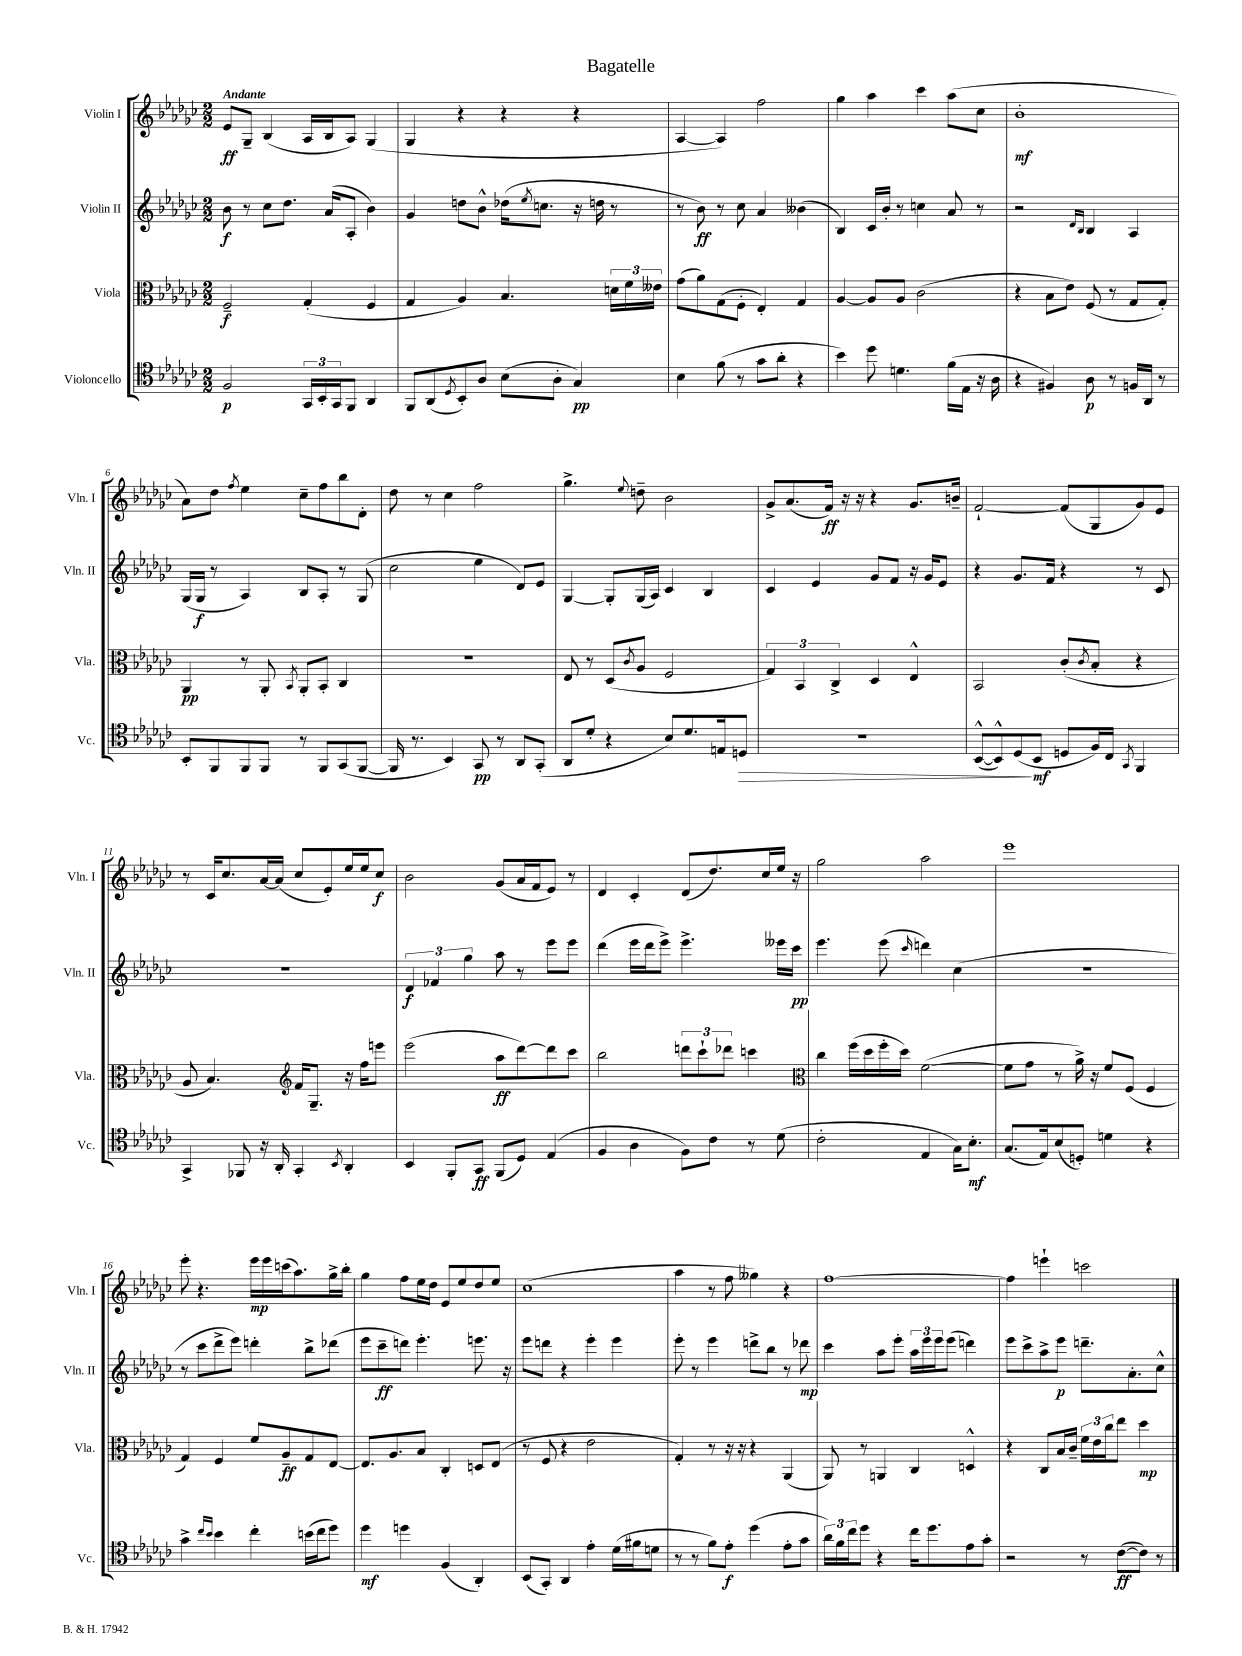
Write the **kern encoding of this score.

**kern	**dynam	**kern	**dynam	**kern	**dynam	**kern	**dynam
*part4	*part4	*part3	*part3	*part2	*part2	*part1	*part1
*staff4	*staff4	*staff3	*staff3	*staff2	*staff2	*staff1	*staff1
*I"Violoncello	*	*I"Viola	*	*I"Violin II	*	*I"Violin I	*
*I'Vc.	*	*I'Vla.	*	*I'Vln. II	*	*I'Vln. I	*
*clefC4	*	*clefC3	*	*clefG2	*	*clefG2	*
*k[b-e-a-d-g-c-]	*	*k[b-e-a-d-g-c-]	*	*k[b-e-a-d-g-c-]	*	*k[b-e-a-d-g-c-]	*
*M2/2	*	*M2/2	*	*M2/2	*	*M2/2	*
=1	=1	=1	=1	=1	=1	=1	=1
!	!	!	!	!	!	!LO:TX:a:B:t=Andante	!
2F/	p	2F~/	f	8b-\	f	8e-/L	ff
.	.	.	.	8r	.	8G-~/J	.
.	.	.	.	8cc-\L	.	(4B-/	.
.	.	.	.	8.dd-\J	.	.	.
24GG-/LL	.	(4G-'/	.	.	.	16A-/LL	.
24BB-'/	.	.	.	.	.	.	.
.	.	.	.	(16a-/KL	.	16B-/J	.
24GG-/J	.	.	.	.	.	.	.
8FF/J	.	.	.	8A-'/J	.	8A-/J)	.
4AA-/	.	4F/	.	4b-\)	.	(4G-/	.
=2	=2	=2	=2	=2	=2	=2	=2
8FF/L	.	4G-/	.	4g-/	.	4G-/	.
(8AA-/	.	.	.	.	.	.	.
8qD-/	.	.	.	.	.	.	.
8BB-'/)	.	4A-/)	.	8ddn\L	.	4r	.
8A-/J	.	.	.	8b-^^\J	.	.	.
(8B-\L	.	4.B-/	.	(16dd-X\KL	.	4r	.
.	.	.	.	8qee-/	.	.	.
.	.	.	.	8.ccn\J	.	.	.
8A-'\J	.	.	.	.	.	.	.
4G-/)	pp	.	.	16r	.	4r	.
.	.	.	.	16ddn\	.	.	.
.	.	24dn\LL	.	8r	.	.	.
.	.	24f\	.	.	.	.	.
.	.	24e--X\JJ	.	.	.	.	.
=3	=3	=3	=3	=3	=3	=3	=3
4B-\	.	(8g-\L	.	8r	.	[4A-/	.
.	.	8a-\)	.	8b-\)	ff	.	.
(8f\	.	(8G-\	.	8r	.	4A-/])	.
8r	.	8F'\J	.	8cc-\	.	.	.
8g-\L	.	4E-'/)	.	4a-/	.	2ff\	.
8a-'\J	.	.	.	.	.	.	.
4r	.	4G-/	.	(4b--X\	.	.	.
=4	=4	=4	=4	=4	=4	=4	=4
4b-\)	.	[4A-/	.	4B-/)	.	4gg-\	.
8dd-\	.	8A-/L]	.	16c-/LL	.	4aa-\	.
.	.	.	.	16b-'/JJ	.	.	.
4.dn\	.	8A-/J	.	8r	.	.	.
.	.	(2c-\	.	4ccn\	.	4ccc-\	.
(16f\LL	.	.	.	8a-/	.	(8aa-\L	.
16E-\JJ	.	.	.	.	.	.	.
16r	.	.	.	8r	.	8cc-\J	.
16A-\	.	.	.	.	.	.	.
=5	=5	=5	=5	=5	=5	=5	=5
4r	.	4r	.	2r	.	1b-'	mf
4F#X/)	.	8B-\L	.	.	.	.	.
.	.	8e-\J)	.	.	.	.	.
.	.	.	.	16qqd-/LL	.	.	.
.	.	.	.	16qqB-/JJ	.	.	.
8A-\	p	(8F/	.	4B-/	.	.	.
8r	.	8r	.	.	.	.	.
16Fn/LL	.	8G-/L	.	4A-/	.	.	.
16AA-/JJ	.	.	.	.	.	.	.
8r	.	8G-'/J)	.	.	.	.	.
!!LO:LB:g=z
=6	=6	=6	=6	=6	=6	=6	=6
8BB-'/L	.	4AA-/	pp	(16G-/LL	.	8a-\L)	.
.	.	.	.	16G-/JJ	f	.	.
8FF/	.	.	.	8r	.	8dd-\J	.
.	.	.	.	.	.	8qff/	.
8FF/	.	8r	.	4A-/)	.	4ee-\	.
8FF/J	.	8AA-'/	.	.	.	.	.
.	.	8qBB-/	.	.	.	.	.
8r	.	8AA-'/L	.	8B-/L	.	8cc-~\L	.
8FF/L	.	8BB-'/J	.	8A-'/J	.	8ff\	.
(8GG-/	.	4C-/	.	8r	.	8bb-\	.
[8FF/J	.	.	.	(8G-/	.	8d-'\J	.
=7	=7	=7	=7	=7	=7	=7	=7
16FF/]	.	1r	.	2cc-\	.	8dd-\	.
8.r	.	.	.	.	.	.	.
.	.	.	.	.	.	8r	.
4BB-/)	.	.	.	.	.	4cc-\	.
8GG-/	pp	.	.	4ee-\	.	2ff\	.
8r	.	.	.	.	.	.	.
8AA-/L	.	.	.	8d-/L)	.	.	.
(8GG-'/J	.	.	.	8e-/J	.	.	.
=8	=8	=8	=8	=8	=8	=8	=8
8AA-/L	.	8E-/	.	[4G-/	.	4.gg-^\	.
8d-'/J	.	8r	.	.	.	.	.
4r	.	(8D-/L	.	8G-'/L]	.	.	.
.	.	8qc-/	.	.	.	8qqee-/	.
.	.	8A-/J	.	(16G-/L	.	8ddn~\	.
.	.	.	.	16A-/JJ)	.	.	.
8B-/L)	.	2F/	.	4c-/	.	2b-\	.
8.d-/	.	.	.	.	.	.	.
.	.	.	.	4B-/	.	.	.
16En/k	.	.	.	.	.	.	.
!	!LO:HP:b	!	!	!	!	!	!
8Dn/J	>	.	.	.	.	.	.
=9	=9	=9	=9	=9	=9	=9	=9
1r	.	6G-/)	.	4c-/	.	8g-^/L	.
.	.	.	.	.	.	(8.a-/	.
.	.	6BB-/	.	.	.	.	.
.	.	.	.	4e-/	.	.	.
.	.	.	.	.	.	16f/Jk)	ff
.	.	6C-^/	.	.	.	.	.
.	.	.	.	.	.	16r	.
.	.	.	.	.	.	16r	.
.	.	4D-/	.	8g-/L	.	4r	.
.	.	.	.	8f/J	.	.	.
.	.	4E-^^/	.	16r	.	8.g-/L	.
.	.	.	.	16g-/KL	.	.	.
.	.	.	.	8e-/J	.	.	.
.	.	.	.	.	.	16bn~/Jk	.
=10	=10	=10	=10	=10	=10	=10	=10
([8BB-^^/L	.	2BB-/	.	4r	.	[2f`/	.
8BB-^^/])	.	.	.	.	.	.	.
(8D-/	.	.	.	8.g-/L	.	.	.
8BB-/J	] mf	.	.	.	.	.	.
.	.	.	.	16f/Jk	.	.	.
8Dn/L	.	(8c-'/L	.	4r	.	(8f/L]	.
.	.	8qc-/	.	.	.	.	.
16F/L)	.	8B-'/J	.	.	.	8G-/	.
16C-/JJ	.	.	.	.	.	.	.
8qGG-/	.	.	.	.	.	.	.
4FF/	.	4r	.	8r	.	8g-/)	.
.	.	.	.	8c-/	.	8e-/J	.
!!LO:LB:g=z
=11	=11	=11	=11	=11	=11	=11	=11
4GG-^/	.	8A-/	.	1r	.	8r	.
.	.	4.B-/)	.	.	.	16c-/KL	.
.	.	.	.	.	.	8.cc-/	.
8FF-X/	.	.	.	.	.	.	.
16r	.	.	.	.	.	[16a-/L	.
16AA-'/	.	.	.	.	.	(16a-/JJ]	.
*	*	*clefG2	*	*	*	*	*
4GG-'/	.	16f/KL	.	.	.	8cc-/L	.
.	.	8.G-~/J	.	.	.	.	.
.	.	.	.	.	.	8e-'/)	.
8qBB-/	.	.	.	.	.	.	.
4AA-'/	.	16r	.	.	.	16ee-/L	.
.	.	16ff\KL	.	.	.	16ee-/J	.
.	.	8eeen\J	.	.	.	8cc-/J	f
=12	=12	=12	=12	=12	=12	=12	=12
4BB-/	.	(2eee-\	.	6d-/	f	2b-\	.
.	.	.	.	6f-X/	.	.	.
8FF'/L	.	.	.	.	.	.	.
.	.	.	.	6gg-\	.	.	.
8GG-/J	ff	.	.	.	.	.	.
(8FF/L	.	8aa-\L	ff	8aa-\	.	(8g-/L	.
8D-/J)	.	[8ddd-\)	.	8r	.	16a-/L	.
.	.	.	.	.	.	16f/J	.
(4E-/	.	8ddd-\]	.	8eee-\L	.	8e-/J)	.
.	.	8ccc-\J	.	8eee-\J	.	8r	.
=13	=13	=13	=13	=13	=13	=13	=13
4F/	.	2bb-\	.	(4ddd-\	.	4d-/	.
4A-\	.	.	.	16eee-\LL	.	4c-'/	.
.	.	.	.	16ddd-\J	.	.	.
.	.	.	.	8eee-^\J)	.	.	.
8F\L)	.	12dddn\L	.	4.eee-^\	.	(8d-/L	.
.	.	12ccc-`\	.	.	.	.	.
8c-\J	.	.	.	.	.	8.dd-/)	.
.	.	12ddd-X\J	.	.	.	.	.
8r	.	4cccn\	.	.	.	.	.
.	.	.	.	.	.	16cc-/L	.
(8d-\	.	.	.	16eee--X\LL	.	16ee-/JJ	.
.	.	.	.	16ccc-\JJ	pp	16r	.
=14	=14	=14	=14	=14	=14	=14	=14
*	*	*clefC3	*	*	*	*	*
2c-'\	.	4cc-\	.	4.eee-\	.	2gg-\	.
.	.	(16ff\LL	.	.	.	.	.
.	.	16dd-\	.	.	.	.	.
.	.	16ff'\	.	(8eee-\	.	.	.
.	.	16dd-\JJ)	.	.	.	.	.
.	.	.	.	16qqccc-/	.	.	.
4E-/	.	([2f\	.	4dddn\)	.	2aa-\	.
16G-\KL)	.	.	.	(4cc-\	.	.	.
8.B-'\J	mf	.	.	.	.	.	.
=15	=15	=15	=15	=15	=15	=15	=15
(8.G-/L	.	8f\L]	.	1r	.	1eee-	.
.	.	8g-\J	.	.	.	.	.
16E-/k)	.	.	.	.	.	.	.
(8B-/	.	8r	.	.	.	.	.
8Dn'/J)	.	16a-^\)	.	.	.	.	.
.	.	16r	.	.	.	.	.
4dn\	.	8f/L	.	.	.	.	.
.	.	(8F/J	.	.	.	.	.
4r	.	4F/	.	.	.	.	.
!!LO:LB:g=z
=16	=16	=16	=16	=16	=16	=16	=16
4g-^\	.	4G-/)	.	8r	.	8eee-'\	.
.	.	.	.	8ccc-\L	.	4.r	.
16qqcc-/LL	.	.	.	.	.	.	.
16qqb-/JJ	.	.	.	.	.	.	.
4b-\	.	4F/	.	8ddd-^\	.	.	.
.	.	.	.	8eee-\J)	.	.	.
4cc-'\	.	8f/L	.	4dddn'\	.	16eee-\LL	mp
.	.	.	.	.	.	16eee-\	.
.	.	8A-~/	ff	.	.	(16cccn\J	.
.	.	.	.	.	.	8.aa-\)	.
(16bn\LL	.	8G-/	.	8bb-^\L	.	.	.
16cc-\J	.	.	.	.	.	.	.
8dd-\J)	.	[8E-/J	.	(8ddd-X\J	.	16gg-^\L	.
.	.	.	.	.	.	16bb-'\JJ	.
=17	=17	=17	=17	=17	=17	=17	=17
4dd-\	mf	8.E-/L]	.	8eee-\L	.	4gg-\	.
.	.	.	.	8ccc-~\	ff	.	.
.	.	8.A-/	.	.	.	.	.
4ddn\	.	.	.	8dddn\J)	.	8ff\L	.
.	.	8B-/J	.	4.eee-'\	.	16ee-\L	.
.	.	.	.	.	.	16dd-\JJ	.
(4F/	.	4C-'/	.	.	.	8e-/L	.
.	.	.	.	.	.	8ee-/	.
4AA-'/)	.	8Dn/L	.	8.eeen\	.	8dd-/	.
.	.	(8E-/J	.	.	.	8ee-/J	.
.	.	.	.	16r	.	.	.
=18	=18	=18	=18	=18	=18	=18	=18
(8BB-/L	.	8r	.	8eee-\L	.	(1cc-	.
8GG-'/J)	.	8F/	.	8dddn\J	.	.	.
4AA-/	.	4r	.	4r	.	.	.
4e-'\	.	2e-\	.	4eee-'\	.	.	.
(16d-\LL	.	.	.	4eee-\	.	.	.
16f#X\J	.	.	.	.	.	.	.
8dn\J	.	.	.	.	.	.	.
=19	=19	=19	=19	=19	=19	=19	=19
8r	.	4G-'/)	.	8eee-'\	.	4aa-\	.
8r	.	.	.	8r	.	.	.
8f\L)	.	8r	.	4eee-\	.	8r	.
8e-'\J	f	16r	.	.	.	8ff\	.
.	.	16r	.	.	.	.	.
(4dd-\	.	4r	.	8dddn^\L	.	4gg--X\)	.
.	.	.	.	8bb-\J	.	.	.
8e-'\L	.	(4AA-/	.	8r	.	4r	.
8g-\J	.	.	.	8ddd-X\	mp	.	.
=20	=20	=20	=20	=20	=20	=20	=20
24a-\LL)	.	8AA-/)	.	4ccc-\	.	[1ff	.
24f\	.	.	.	.	.	.	.
24cc-\J	.	.	.	.	.	.	.
8dd-\J	.	8r	.	.	.	.	.
4r	.	4AAn/	.	8aa-\L	.	.	.
.	.	.	.	8eee-'\J	.	.	.
16cc-\KL	.	4C-/	.	24aa-\LL	.	.	.
.	.	.	.	24eee-\	.	.	.
8.dd-\	.	.	.	.	.	.	.
.	.	.	.	24eee-\J	.	.	.
.	.	.	.	(8eee-\J	.	.	.
8e-\	.	4Dn^^/	.	4dddn\)	.	.	.
8g-'\J	.	.	.	.	.	.	.
=21	=21	=21	=21	=21	=21	=21	=21
2r	.	4r	.	8eee-\L	.	4ff\]	.
.	.	.	.	8ccc-^\	.	.	.
.	.	8C-/L	.	8aa-^\	.	4eeen`\	.
.	.	16B-/L	.	8eee-\J	p	.	.
.	.	16c-~/JJ	.	.	.	.	.
8r	.	24f\LL	.	8.dddn~\L	.	2cccn\	.
.	.	24e-\	.	.	.	.	.
.	.	24cc-\J	.	.	.	.	.
([8c-\L	ff	8ee-\J	.	.	.	.	.
.	.	.	.	8.a-'\	.	.	.
8c-\J])	.	4dd-\	mp	.	.	.	.
8r	.	.	.	8cc-^^\J	.	.	.
==	==	==	==	==	==	==	==
*-	*-	*-	*-	*-	*-	*-	*-
